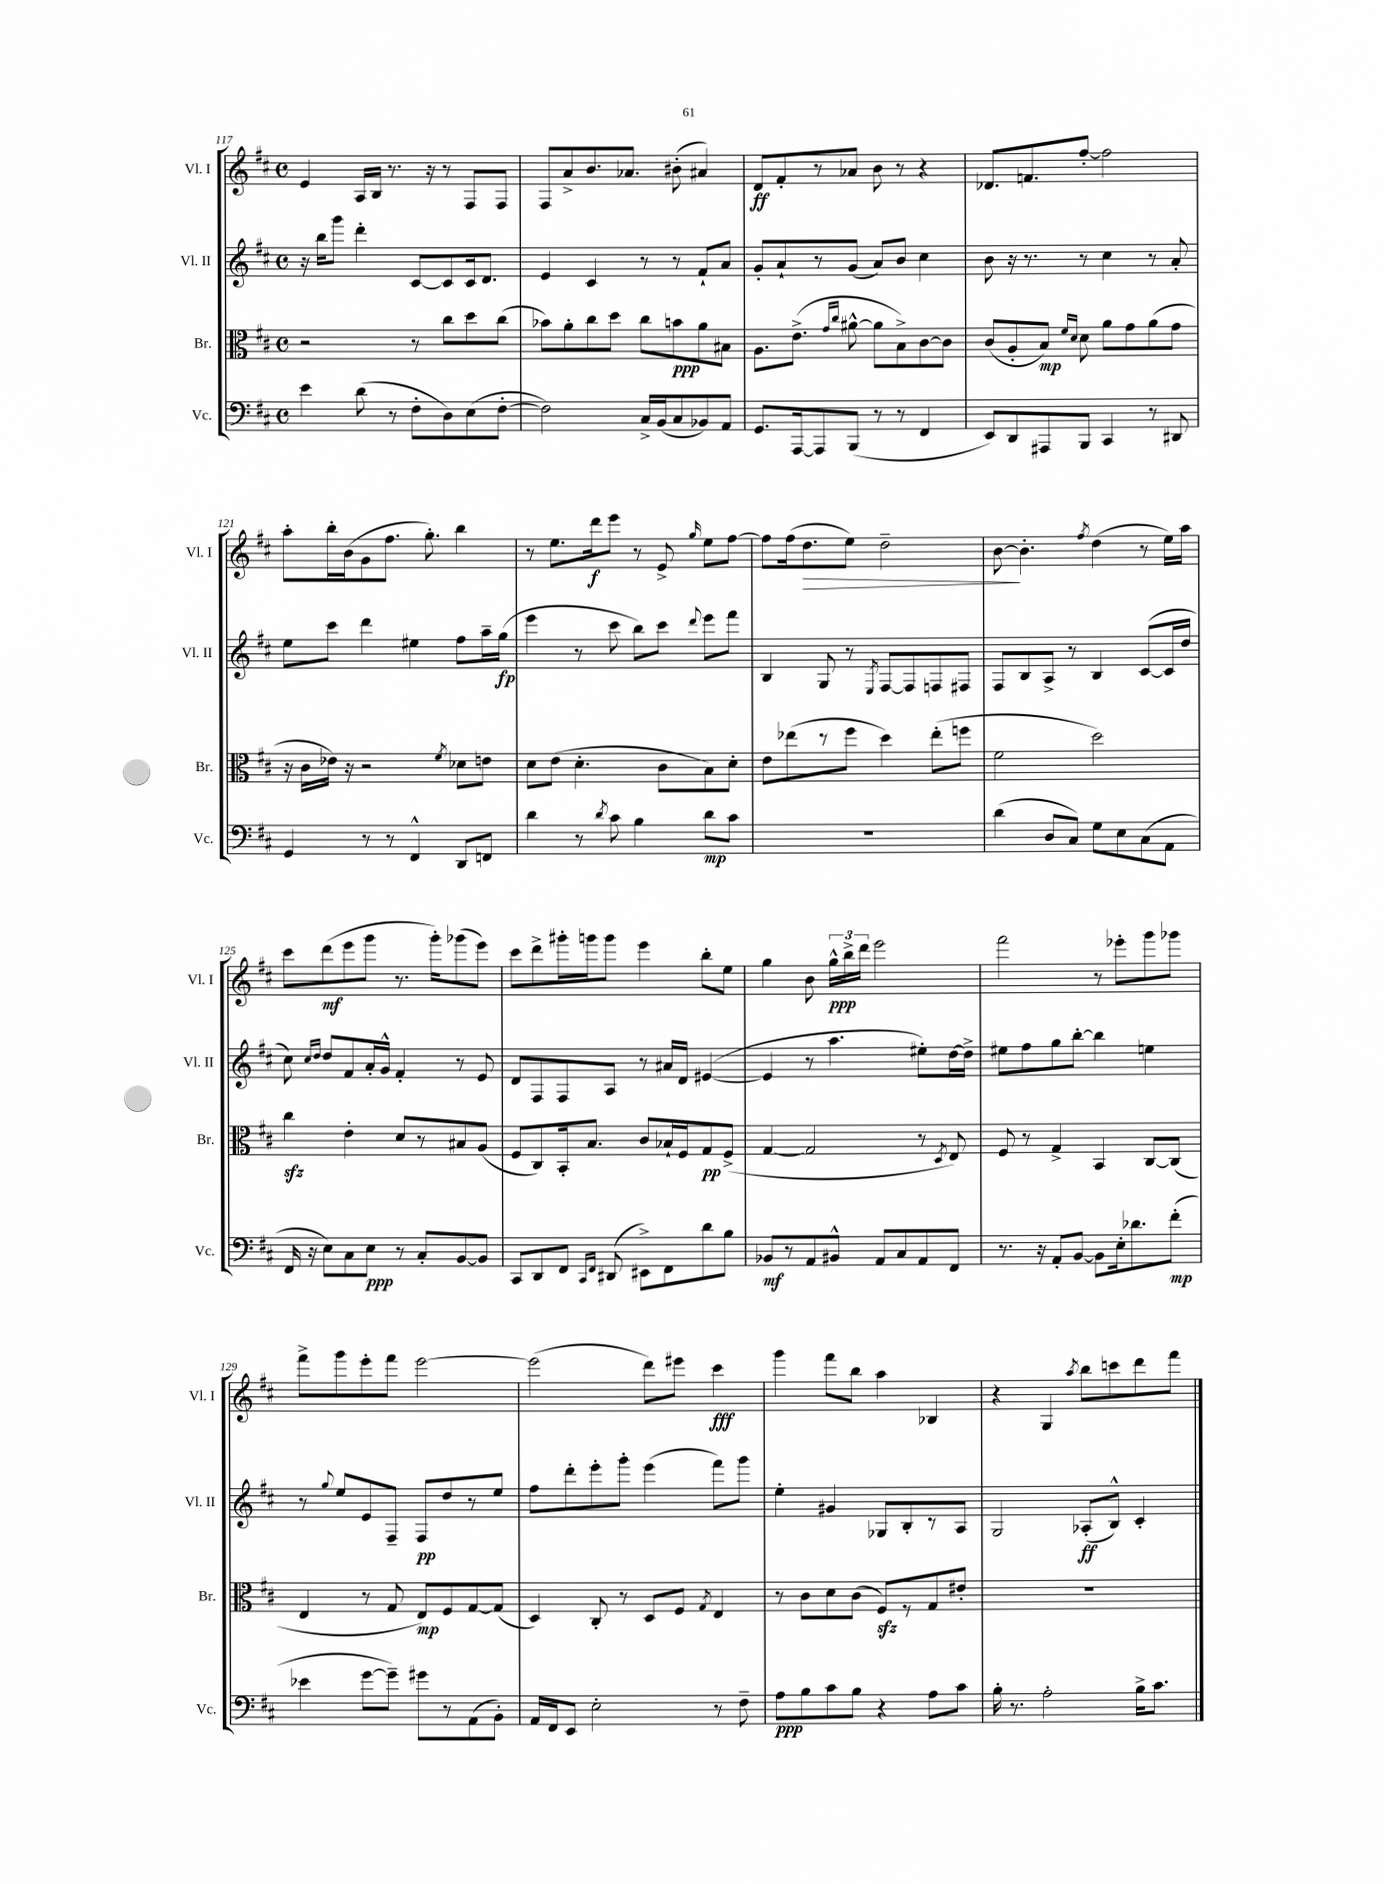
<<
\new StaffGroup <<
\new Staff = "s0" \with { instrumentName = "Vl. I" shortInstrumentName = "Vl. I" } {
    \clef treble \key d \major \defaultTimeSignature \time 4/4
    \autoBeamOff e'4 a16[ b16] r8. r16 r8 fis8[ fis8] |
    fis8[ a'8-> b'8. aes'8.] bis'8-.( ais'4) |
    d'8[\ff fis'8-. r8 aes'8] b'8 r8 r4 |
    des'8.[ f'8. fis''8]~-. fis''2 |
    a''8[-. b''16-. b'16( g'8 fis''8.] g''8.-.) b''4 |
    r8 e''8.[ d'''16\f e'''8] r8 e'8-> \grace { g''16 } e''8[ fis''8]~ |
    fis''8[ fis''16( d''8.\> e''8]) d''2-- |
    b'8~\! b'4.-. \acciaccatura { fis''8 } d''4( r8 e''16[) a''16] |
    cis'''8[ d'''8\mf( e'''8 g'''8] r8. g'''16[-.) ges'''8( e'''8]) |
    cis'''8[ d'''8-> gis'''16-. g'''16 g'''8] e'''4 b''8[-. e''8] |
    g''4 b'8 \tuplet 3/2 { g''16[-^\ppp b''16-> d'''16] } e'''2 |
    fis'''2 r8 ees'''8[-. g'''8 ges'''8] |
    fis'''8[-> g'''8 e'''8-. fis'''8] e'''2~ |
    e'''2( d'''8[) eis'''8] cis'''4\fff |
    g'''4 fis'''8[ b''8] a''4 bes4 |
    r4 g4 \acciaccatura { a''8 } b''8[ c'''8 d'''8 fis'''8] \bar "|." |
}
\new Staff = "s1" \with { instrumentName = "Vl. II" shortInstrumentName = "Vl. II" } {
    \clef treble \key d \major \defaultTimeSignature \time 4/4
    \autoBeamOff r16 b''16[ g'''8] d'''4-. cis'8[~ cis'8 cis'16 d'8.] |
    e'4 cis'4 r8 r8 fis'8[-! a'8] |
    g'8[-. a'8-! r8 g'8]( a'8[) b'8] cis''4 |
    b'8 r16 r8. r8 cis''4 r8 a'8-. |
    e''8[ cis'''8] d'''4 eis''4 fis''8[ a''16-- g''16]\fp( |
    e'''4 r8 cis'''8 b''8[) cis'''8] \appoggiatura { d'''8 } e'''8[ fis'''8] |
    b4 g8 r8 \acciaccatura { e8 } fis8[~ fis8 f8 fis8] |
    fis8[ b8 a8]-> r8 b4 cis'8[~( cis'16 d''16] |
    cis''8) \grace { cis''16[ d''16] } d''8[ fis'8 a'16-. g'16]-^ fis'4-. r8 e'8 |
    d'8[ fis8 fis8 a8] r8 ais'16[ d'16] eis'4~( |
    eis'4 r8 a''4. eis''8[-.) d''16~ d''16]-> |
    eis''8[ fis''8 g''8 b''8]~-. b''4 e''4 |
    r8 \appoggiatura { g''8 } e''8[ e'8 fis8]-- fis8[\pp d''8 r8 e''8] |
    fis''8[ d'''8-. e'''8-. g'''8]-. e'''4( fis'''8[) g'''8] |
    e''4-. gis'4 ges8[ b8-. r8 a8] |
    g2 aes8[-.\ff( b8]-^) cis'4-. \bar "|." |
}
\new Staff = "s2" \with { instrumentName = "Br." shortInstrumentName = "Br." } {
    \clef alto \key d \major \defaultTimeSignature \time 4/4
    \autoBeamOff r2 r8 cis''8[ d''8 cis''8]( |
    bes'8[) a'8-. cis''8 d''8] cis''8[ b'8\ppp a'8 bis8] |
    a8.[ e'8.]->( \grace { g'16[ cis''16] } ais'8~-^ ais'8[ b8->) cis'8~ cis'8] |
    cis'8[( a8-. b8]\mp) \grace { fis'16[ d'16] } d'8 a'8[ g'8 a'8( g'8] |
    r16 cis'16[ ees'16]) r16 r2 \acciaccatura { fis'8 } des'8[ e'8] |
    d'8[ e'8]( d'4.-. cis'8[ b8) d'8]-. |
    e'8[ ees''8( r8 fis''8] d''4) ees''8[-.( f''8] |
    fis'2 d''2) |
    cis''4\sfz e'4-. d'8[ r8 bis8 a8]( |
    fis8[ cis8) b,16-. b8.] cis'8[ bes16-! fis16 g8\pp fis8]->( |
    g4~ g2 r8 \acciaccatura { d8 } e8) |
    fis8 r8 g4-> b,4 cis8[~ cis8]( |
    e4 r8 g8 e8[\mp) fis8 g8~ g8]( |
    d4) cis8-. r8 d8[ fis8] \acciaccatura { g8 } e4 |
    r8 cis'8[ d'8 cis'8]( fis8[\sfz) r8 g8 eis'8]-. |
    R1 \bar "|." |
}
\new Staff = "s3" \with { instrumentName = "Vc." shortInstrumentName = "Vc." } {
    \clef bass \key d \major \defaultTimeSignature \time 4/4
    \autoBeamOff e'4 d'8( r8 fis8[-. d8) e8( fis8]~-. |
    fis2) cis16[-> b,16( cis8 bes,8) a,8] |
    g,8.[ a,,16~ a,,8 b,,8]( r8 r8 fis,4 |
    e,8[) d,8 ais,,8 b,,8] cis,4 r8 dis,8 |
    g,4 r8 r8 fis,4-^ d,8[ f,8] |
    d'4 r8 \acciaccatura { d'8 } cis'8 b4 d'8[\mp cis'8] |
    R1 |
    d'4( d8[ cis8]) g8[ e8 cis8( a,8] |
    fis,16 r16 e8[) cis8 e8]\ppp r8 cis8[-. b,8~ b,8] |
    cis,8[ d,8 fis,8] \grace { cis,16[ fis,16] } dis,8( eis,8[->) fis,8 d'8 b8] |
    bes,8[\mf r8 a,8 bis,8]-^ a,8[ cis8 a,8 fis,8] |
    r8. r16 a,8[-. b,8]~ b,8[ e16-. des'8. fis'8]-.\mp( |
    ees'4 g'8[~ g'8]--) gis'8[ r8 a,8( b,8]-.) |
    a,16[ fis,16 e,8] e2-. r8 fis8-- |
    a8[\ppp b8 cis'8 b8] r4 a8[ cis'8] |
    b16-. r8. a2-. b16[-> cis'8.] \bar "|." |
}
>>
>>
\layout { \context { \Score currentBarNumber = #117 } }
